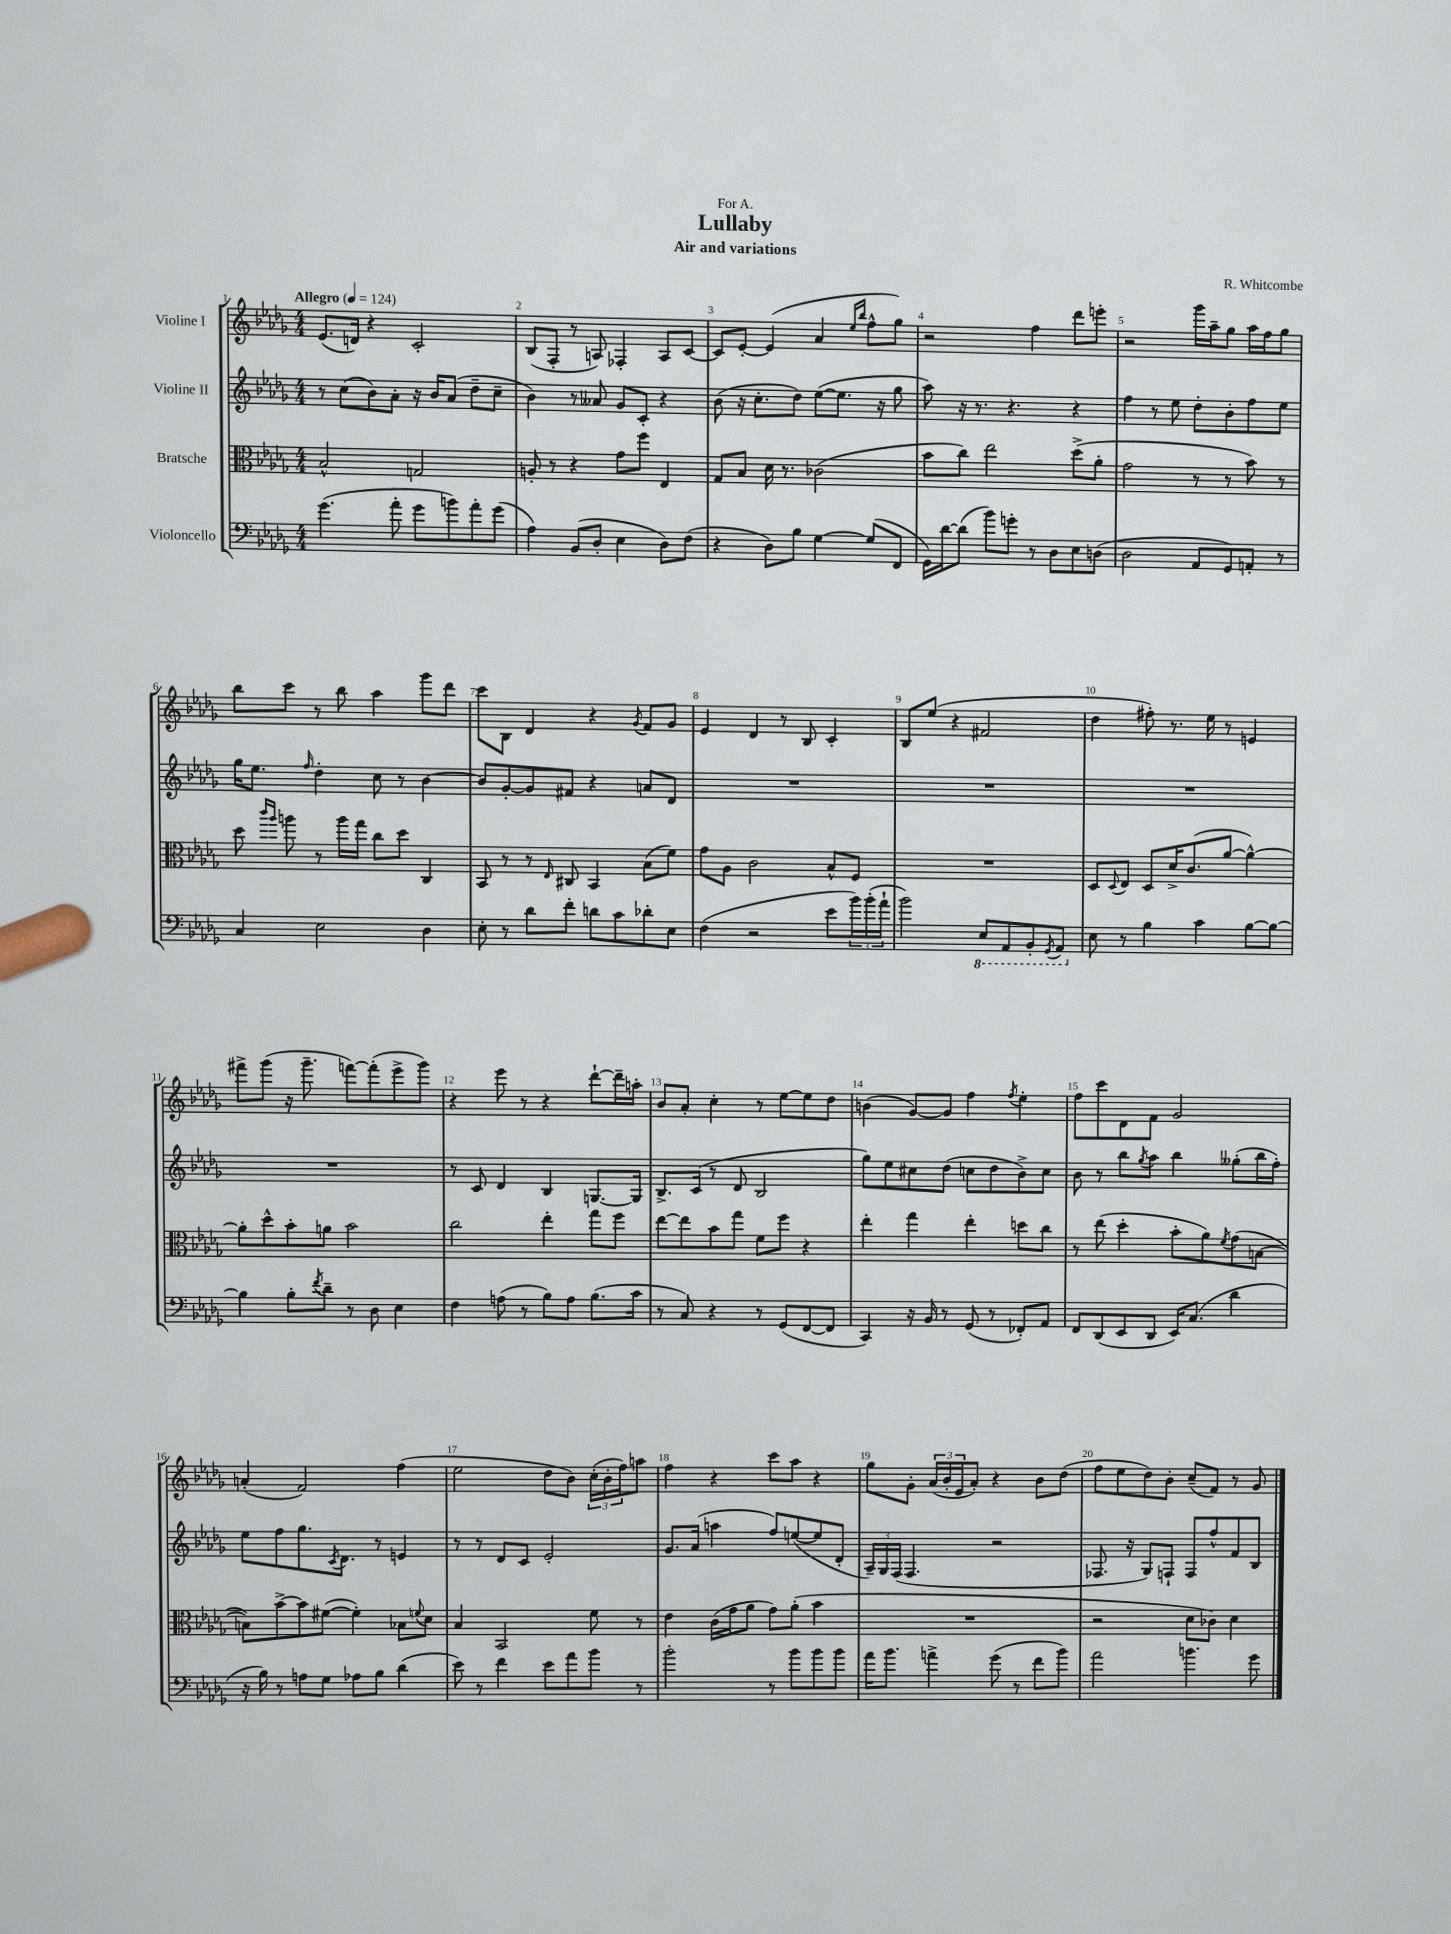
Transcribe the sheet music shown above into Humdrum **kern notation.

**kern	**kern	**kern	**kern
*staff4	*staff3	*staff2	*staff1
*clefF4	*clefC3	*clefG2	*clefG2
*k[b-e-a-d-g-]	*k[b-e-a-d-g-]	*k[b-e-a-d-g-]	*k[b-e-a-d-g-]
*M4/4	*M4/4	*M4/4	*M4/4
*MM124	*MM124	*MM124	*MM124
(4.g-	2B-^^	8r	(8.e-
.	.	(8cc	.
.	.	.	16d)
.	.	8b-)	4r
8a-'	.	8a-'	.
8g-	2G	16r	2c'
.	.	16b-	.
8b)	.	(8a-	.
8a-'	.	8dd-~	.
(8g-	.	8cc~	.
=	=	=	=
4A-)	8A'	4b-)	(8B-
.	8r	.	8F'
(8BB-	4r	8r	8r
8D-'	.	8a--	8A)
4E-	8g-	8g-	4F-'
.	8ff	8c'	.
8D-)	4E-	4r	8A
(8F	.	.	[8c
=	=	=	=
4r	8G-	(8b-	8c]
.	8B-	16r	[8e-'
.	.	8.cc'	.
8D-)	16d-	.	(4e-]
.	8.r	.	.
8B-	.	8dd-)	.
[4G-	(2c-	([8ee-	4a-
.	.	8.ee-]	.
.	.	.	16qqee-
.	.	.	16qqbb-
(8G-]	.	.	8ff^^
.	.	16r	.
8FF	.	8gg-	8gg-)
=	=	=	=
16GG-)	8b-	8aa-)	2r
[16d-	.	.	.
(8d-]	8cc)	16r	.
.	.	8.r	.
8b-)	2ee-	.	.
8g'	.	4.r	.
8r	.	.	4ff
8D-	.	.	.
8E-	(8dd-^	4r	8ddd-
(8D	8a-'	.	8eee'
=	=	=	=
2D-	2g-	4ff	2r
.	.	8r	.
.	.	8ee-	.
8AA-	8r	8dd-'	16ggg-
.	.	.	16aa-~
8GG-)	8r	8b-'	8gg-
8AA'	8b-)	8ff	16aa-
.	.	.	16ff
8r	8r	8ee-	8gg-
=	=	=	=
4C	8dd-	16gg-	8bb-
.	.	8.ee-	.
.	16qqccc	.	.
.	16qqaa-	.	.
.	8aa	.	8ccc
.	.	16qqff	.
2E-	8r	4dd-'	8r
.	16aa	.	8bb-
.	16gg-	.	.
.	8cc	8cc	4aa-
.	8dd-	8r	.
4D-	4C	[4b-	8ggg-
.	.	.	8ddd-
=	=	=	=
8E-'	8BB-	8b-]	8ccc
8r	8r	[8g-'	8B-
8d-	8r	8g-]	4d-
.	16qqE-	.	.
8f'	8C#	8f#	.
8d	4BB-	4r	4r
8c	.	.	.
.	.	.	8qg-
8d-'	(8B-	8a	8f
8E-	8f)	8d-	8g-
=	=	=	=
(4F	8g-	1r	4e-
.	8A-	.	.
2r	2c	.	4d-
.	.	.	8r
.	.	.	8B-
8e-	8B-^^	.	4c'
24b-)	8F	.	.
(24b-'	.	.	.
24a-`	.	.	.
=	=	=	=
2b-)	1r	1r	8B-
.	.	.	(8ee-
.	.	.	4r
8EE-	.	.	2f#
8AAA-	.	.	.
8BBB-'	.	.	.
8qGGG-	.	.	.
8AAA-	.	.	.
=	=	=	=
8E-	8D-	1r	4dd-
.	8qqD-	.	.
8r	8E-	.	.
4B-	8D-	.	8ff#')
.	16d-^	.	8.r
.	(8.c	.	.
4c	.	.	.
.	.	.	16ee-
.	[8a-	.	8r
[8B-	4a-^^_)	.	4e
8B-_	.	.	.
=	=	=	=
4B-]	8a-']	1r	8fff#^
.	8dd-^^	.	(8ggg-
8B-'	8b-'	.	16r
.	.	.	8.ggg-~
8qf	.	.	.
8d-~	8a	.	.
8r	2b-	.	[8fff)
8D-	.	.	(8fff']
4E-	.	.	8eee-^
.	.	.	8ggg-)
=	=	=	=
4F	2cc	8r	4r
.	.	8c	.
(8A	.	4d-	8eee-
8r	.	.	8r
8B-)	4ee-'	4B-	4r
8A	.	.	.
(8.B-	8gg-	[8.G	[8ddd-`
.	8ff	.	16ddd-~]
16c	.	16G]	16aa'
=	=	=	=
8r	[8ee-	8.B-^	8b-
8C)	8ee-]	.	8a-'
.	.	(16c	.
4r	8b-	8r	4cc'
.	8gg-	8d-	.
8r	8f	2B-	8r
(8GG-	8ff	.	[8ee-
[8FF	4r	.	8ee-]
8FF]	.	.	8dd-
=	=	=	=
4CC)	4ee-'	8gg-)	(4b
.	.	8ee-	.
16r	4gg-	8cc#	[8g-)
16BB-	.	.	.
8r	.	(8dd-	8g-]
(8GG-	4ee-'	8cc	4ff
8r	.	8dd-	.
.	.	.	8qff
8FF-')	8dd	8b-^)	4ee-'
8AA-	8cc	8cc	.
=	=	=	=
8FF	8r	8b-	8ff
(8DD-	(8ee-	8r	8ccc
8EE-	4dd-'	8bb-	8d-
.	.	8qgg-	.
8DD-	.	8aa-	8f
16EE-)	8b-'	4bb-	2g-
(8.C	.	.	.
.	8a-)	.	.
.	8qf	.	.
4d-	(8g-	(8gg--'	.
.	[8B	16bb-	.
.	.	16ff')	.
=	=	=	=
16r	8B])	8ee-	(4a'
16B-)	.	.	.
8r	[8b-^	8ff	.
8A	8b-]	8.gg-	2f)
8G-	([8f#	.	.
.	.	8qc	.
.	.	8.d-	.
8A-	4f#'])	.	.
8B-	.	8r	.
(4d-	8B-	4e	(4ff
.	8qqf	.	.
.	8d-	.	.
=	=	=	=
8e-)	4B-	8r	2ee-
8r	.	8r	.
4f	2BB-	8d-	.
.	.	8c	.
8e-	.	2e-'	8dd-
8a-	.	.	8b-)
8b-	8f	.	(24cc'
.	.	.	24b-'
.	.	.	24ff)
8r	8r	.	8aa
=	=	=	=
2b-'	4e-	8.g-	4ff
.	.	(16a-	.
.	(16c	4aa	4r
.	16g-	.	.
.	8a-	.	.
8r	8g-)	8ff)	8ccc
8b-	(8a-'	([8ee	8aa-
8b-	4b-	8ee]	4r
8b-	.	8d-'	.
=	=	=	=
16a-	1r	24A-~)	8gg-
.	.	24G-	.
8.b-	.	.	.
.	.	(24F	.
.	.	4.F	8g-'
4a^	.	.	(24a-
.	.	.	24b-'
.	.	.	24e-
.	.	.	8a-')
(8g-	.	2r	4r
8r	.	.	.
8f	.	.	8b-
8b-)	.	.	(8dd-
=	=	=	=
2a-	2r	8.F-	8ff
.	.	.	8ee-
.	.	16r	.
.	.	8G-)	8dd-)
.	.	8F`	8b-'
4.b	8d-	8F	(8cc~
.	8c-)	8ff^^	8f)
.	4d-	8f	8r
8g-	.	8B-	8g-
==	==	==	==
*-	*-	*-	*-
